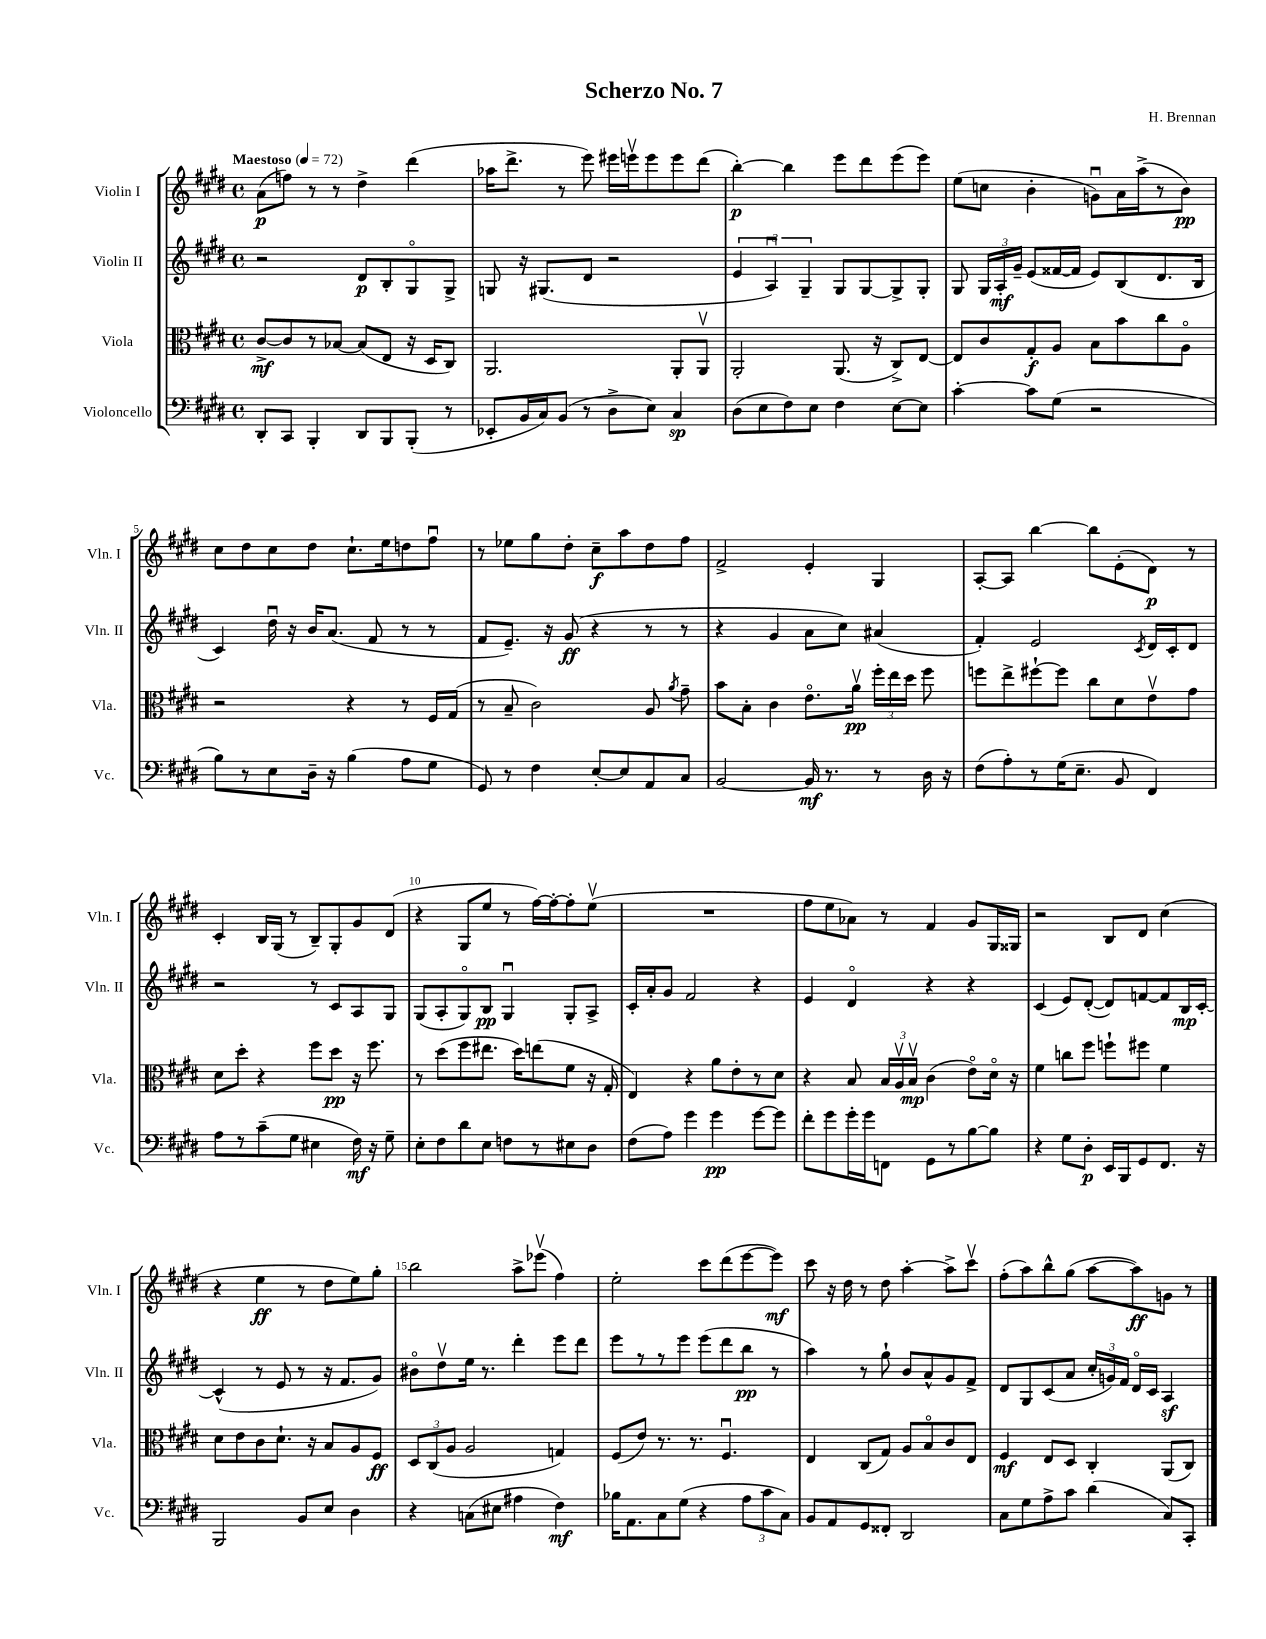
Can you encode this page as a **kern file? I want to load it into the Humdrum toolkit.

**kern	**kern	**kern	**kern
*staff4	*staff3	*staff2	*staff1
*clefF4	*clefC3	*clefG2	*clefG2
*k[f#c#g#d#]	*k[f#c#g#d#]	*k[f#c#g#d#]	*k[f#c#g#d#]
*M4/4	*M4/4	*M4/4	*M4/4
*met(c)	*met(c)	*met(c)	*met(c)
*MM72	*MM72	*MM72	*MM72
8DD#'	[8c#^	2r	(8a
8CC#	8c#]	.	8ff)
4BBB'	8r	.	8r
.	[8B-	.	8r
8DD#	(8B-]	8d#	4dd#^
8BBB	8E	8B'	.
(8BBB'	16r	8G#o	(4ddd#
.	16D#	.	.
8r	8C#)	8G#^	.
=	=	=	=
8EE-'	2.AA	8G	16aa-
.	.	.	8.ddd#^
16BB	.	16r	.
16C#)	.	(8.G#	.
(8BB	.	.	8r
8r	.	8d#	8eee)
8D#^	.	2r	16eee#
.	.	.	16eeev
8E)	.	.	8eee
4C#	8AA'	.	8eee
.	8AAv	.	(8ddd#
=	=	=	=
(8D#	2AA'	6e	[4bb')
8E	.	.	.
.	.	6Au)	.
8F#)	.	.	4bb]
.	.	6G#~	.
8E	.	.	.
4F#	(8.AA	8G#	8eee
.	.	[8G#	8ddd#
.	16r	.	.
[8E	8C#^)	8G#^]	(8eee
8E]	[8E	8G#'	8eee)
=	=	=	=
[4c#'	8E]	8G#	(8ee
.	8c#	24G#	8cc
.	.	24A'	.
.	.	24g#~	.
8c#]	8G#'	(8e	4b'
(8G#	8A	[16f##	.
.	.	16f##]	.
2r	8B	8e)	8gu)
.	8b	(8B	16a
.	.	.	(16aa^
.	8cc#	8.d#	8r
.	8Ao	.	8b)
.	.	16B	.
=	=	=	=
8B)	2r	4c#)	8cc#
8r	.	.	8dd#
8E	.	16dd#u	8cc#
.	.	16r	.
16D#~	.	16b	8dd#
16r	.	(8.a	.
(4B	4r	.	8.cc#`
.	.	8f#	.
.	.	.	16ee
8A	8r	8r	8dd
8G#	16F#	8r	8ff#u
.	(16G#	.	.
=	=	=	=
8GG#)	8r	8f#	8r
8r	8B~	8.e~)	8ee-
4F#	2c#)	.	8gg#
.	.	16r	.
.	.	(8g#	8dd#'
[8E'	.	4r	8cc#~
8E]	.	.	8aa
8AA	8A	8r	8dd#
.	8qa	.	.
8C#	8g#~	8r	8ff#
=	=	=	=
[2BB	8b	4r	2f#^
.	8B'	.	.
.	4c#	4g#	.
16BB]	8.eo	8a	4e'
8.r	.	.	.
.	.	8cc#)	.
.	16av	.	.
8r	24ff#'	(4a#	4G#
.	24ee	.	.
.	24dd#	.	.
16D#	8ff#	.	.
16r	.	.	.
=	=	=	=
(8F#	8ff	4f#')	[8A'
8A')	8ee^	.	8A]
8r	[8ff#`	2e	[4bb
(16G#	8ff#]	.	.
8.E~	.	.	.
.	8cc#	.	8bb]
8BB	8d#	.	(8e'
.	.	8qc#	.
4FF#)	8ev	16d#	8d#)
.	.	16c#'	.
.	8g#	8d#	8r
=	=	=	=
8A	8d#	2r	4c#'
8r	8dd#'	.	.
(8c#~	4r	.	16B
.	.	.	(16G#
8G#	.	.	8r
4E#	8ff#	8r	8B~)
.	8dd#	8c#	8G#'
16F#)	16r	8A	8g#
16r	8.ff#	.	.
8G#~	.	8G#	(8d#
=	=	=	=
8E'	8r	(8G#	4r
8F#	(8dd#	8A'	.
8d#	8ff#	8G#o)	8G#
8E	8.ee#	8B	8ee
8F	.	4G#u	8r
.	16dd#)	.	.
8r	(8ee	.	[16ff#)
.	.	.	16ff#'_
8E#	8f#	8G#'	8ff#']
8D#	16r	8A^	(8eev
.	16G#'	.	.
=	=	=	=
(8F#	4E)	16c#'	1r
.	.	16a'	.
8A)	.	8g#	.
4g#	4r	2f#	.
4g#	8a	.	.
.	8e'	.	.
[8g#	8r	4r	.
8g#]	8d#	.	.
=	=	=	=
8f#'	4r	4e	8ff#
8g#	.	.	8ee
16g#'	8B	4d#o	8a-)
16g#	.	.	.
8FF	24B	.	8r
.	24Av	.	.
.	24Bv	.	.
8GG#	(4c#	4r	4f#
8r	.	.	.
[8B	8eo)	4r	8g#
8B]	16d#o	.	16G#
.	16r	.	16G##
=	=	=	=
4r	4f#	(4c#	2r
8G#	8cc	8e)	.
8D#'	8ff#	([8d#'	.
16EE	8ff`	8d#])	8B
16BBB	.	.	.
8GG#	8ff#	[8f	8d#
8.FF#	4f#	8f]	(4cc#
.	.	16B	.
16r	.	[16c#'	.
=	=	=	=
2BBB	8d#	(4c#^^]	4r
.	8e	.	.
.	8c#	8r	4ee
.	8.d#`	8e	.
8BB	.	8r	8r
.	16r	.	.
8E	8B	16r	8dd#
.	.	8.f#	.
4D#	8A	.	8ee)
.	8F#	8g#)	8gg#'
=	=	=	=
4r	12D#	8b#o	2bb
.	(12C#	.	.
.	.	8dd#v	.
.	12A	.	.
(8C	2A	16ee	.
.	.	8.r	.
8E#	.	.	.
4A#	.	4ddd#'	8aa^
.	.	.	(8eee-v
4F#)	4G)	8eee	4ff#)
.	.	8ddd#	.
=	=	=	=
16B-	(8F#	8eee	2ee'
8.AA	.	.	.
.	8e)	8r	.
8C#	8.r	8r	.
(8G#	.	8eee	.
.	8.r	.	.
4r	.	(8eee	8ccc#
.	4.F#u	8ddd#	(8ddd#
12A	.	8bb	[8eee
12c#	.	.	.
.	.	8r	8eee])
12C#)	.	.	.
=	=	=	=
8BB	4E	4aa)	8ccc#
8AA	.	.	16r
.	.	.	16dd#
8GG#	(8C#	8r	8r
8FF##'	8G#)	8gg#`	8dd#
2DD#	8A	8b	[4aa'
.	8Bo	8a^^	.
.	8c#	8g#	8aa^]
.	8E	8f#^	8ccc#v
=	=	=	=
8C#	4F#	8d#	(8ff#'
8G#	.	8G#	8aa)
8A^	8E	(8c#	8bb^^
8c#	8D#	8a	(8gg#
(4d#	4C#'	24cc#'	[8aa
.	.	24g)	.
.	.	24f#	.
.	.	16d#o	8aa])
.	.	16c#	.
8C#)	(8AA	4A	8g
8CC#'	8C#)	.	8r
==	==	==	==
*-	*-	*-	*-
